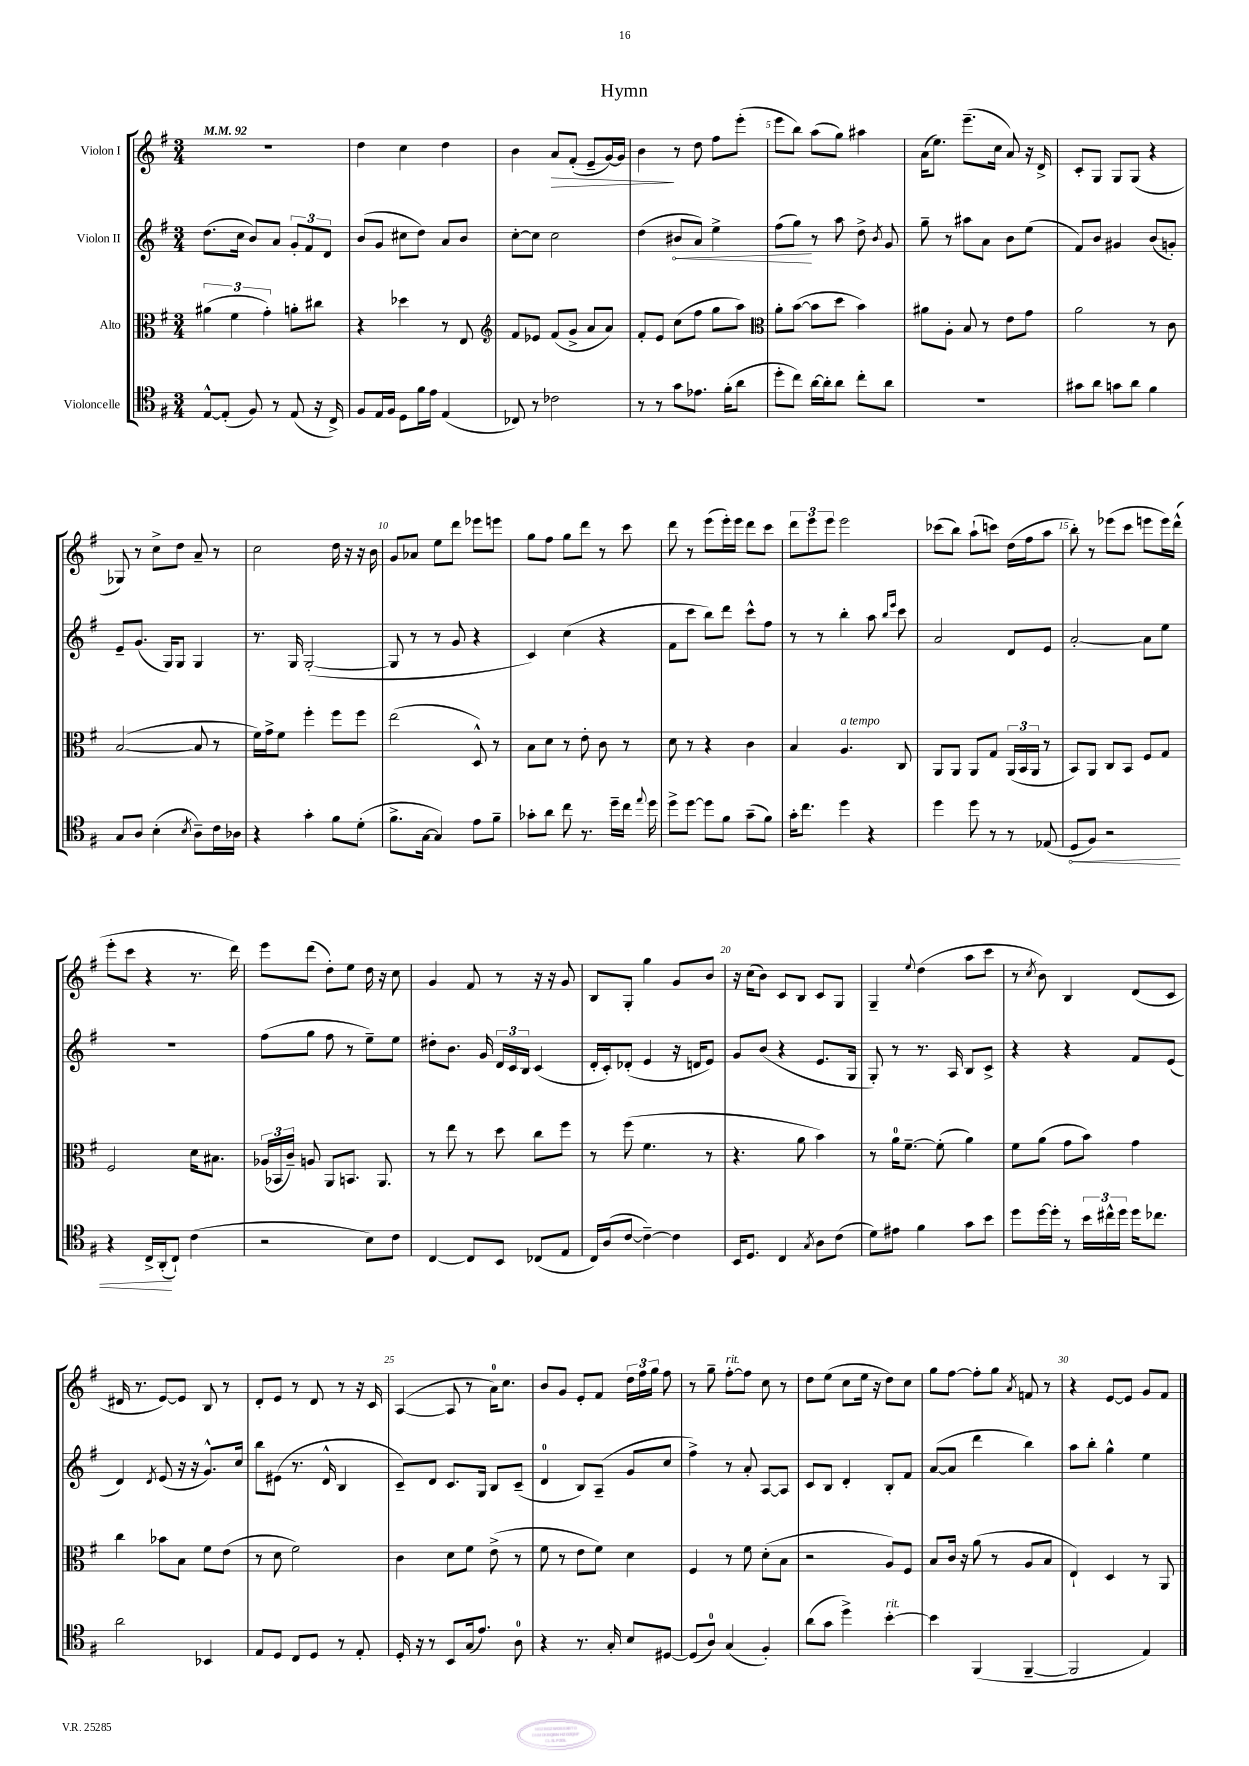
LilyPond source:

\header { title = "Hymn" }
<<
\new StaffGroup <<
\new Staff = "s0" \with { instrumentName = "Violon I" } {
    \clef treble \key g \major \numericTimeSignature \time 3/4 \tempo 4 = 92
    \autoBeamOff r2. |
    d''4 c''4 d''4 |
    b'4 a'8[\> fis'8]-.( e'8[-- g'16~) g'16] |
    b'4\! r8 d''8 fis''8[ e'''8]-.( |
    e'''8[ b''8]) a''8[( g''8]) ais''4 |
    a'16[( e''8.]) e'''8.[--( c''16] a'8) r16 d'16-> |
    c'8[-. g8] g8[ g8]( r4 |
    ges8) r8 c''8[-> d''8] a'8-- r8 |
    c''2 d''16 r16 r16 b'16 |
    g'8[ aes'8] e''8[ d'''8] ees'''8[ e'''8] |
    g''8[ fis''8] g''8[ d'''8] r8 c'''8 |
    d'''8 r8 e'''8[( e'''16-.) e'''16] d'''8[ c'''8] |
    \tuplet 3/2 { d'''8[ e'''8 e'''8] } e'''2 |
    ces'''8[( b''8]) a''8[-!( c'''8]) d''16[( fis''16 a''8] |
    b''8-.) r8 ees'''8[( c'''8] e'''8[ e'''16) d'''16]-^( |
    e'''8[-. c'''8] r4 r8. d'''16) |
    e'''8[ d'''8]( d''8[-.) e''8] d''16 r16 c''8 |
    g'4 fis'8 r8 r16 r16 g'8 |
    b8[ g8]-. g''4 g'8[ b'8] |
    r16 c''16[( b'8]) c'8[ b8] c'8[ g8] |
    g4-- \appoggiatura { e''8 } d''4( a''8[ c'''8] |
    r8 \acciaccatura { c''8 } b'8) b4 d'8[( c'8] |
    dis'16 r8. e'8[~) e'8] b8 r8 |
    d'8[-. e'8] r8 d'8 r8 r16 c'16 |
    a4~( a8 r8 a'16[-0) c''8.] |
    b'8[ g'8] e'8[-. fis'8] \tuplet 3/2 { d''16[ fis''16 g''16] } fis''8 |
    r8 g''8-- fis''8[~-.^\markup { \italic "rit." } fis''8] c''8 r8 |
    d''8[ e''8]( c''8[ e''16] r16 d''8[) c''8] |
    g''8[ fis''8]~ fis''8[-. g''8] \acciaccatura { a'8 } f'8 r8 |
    r4 e'8[~ e'8] g'8[ fis'8] \bar "|." |
}
\new Staff = "s1" \with { instrumentName = "Violon II" } {
    \clef treble \key g \major \numericTimeSignature \time 3/4
    \autoBeamOff d''8.[( c''16] b'8[) a'8] \tuplet 3/2 { g'8[-. fis'8 d'8] } |
    b'8[( g'8] cis''8[ d''8]) a'8[ b'8] |
    c''8[~-. c''8] c''2 |
    d''4( \once \override Hairpin.circled-tip = ##t bis'8[\< a'8]) e''4-> |
    fis''8[( g''8]\!) r8 a''8 d''8-> \acciaccatura { b'8 } g'8 |
    g''8-- r8 ais''8[ a'8] b'8[ e''8]( |
    fis'8[) b'8] gis'4 b'8[( g'8]-.) |
    e'8[-- g'8.]( g16[) g8] g4 |
    r8. g16 g2~-.( |
    g8 r8 r8 g'8 r4 |
    c'4) c''4( r4 |
    fis'8[ c'''8] b''8[) d'''8] c'''8[-^ fis''8] |
    r8 r8 b''4-. a''8 \grace { b''16[ e'''16] } c'''8 |
    a'2 d'8[ e'8] |
    a'2~-. a'8[ e''8] |
    R2. |
    fis''8[( g''8] fis''8 r8 e''8[--) e''8] |
    dis''8[-. b'8.] g'16 \tuplet 3/2 { d'16[ c'16 b16] } c'4( |
    d'16[-. c'16-.) des'8]-.( e'4 r16 d'16[ e'8]) |
    g'8[ b'8]( r4 e'8.[ g16] |
    g8-.) r8 r8. a16 b8[ c'8]-> |
    r4 r4 fis'8[ e'8]( |
    d'4) \acciaccatura { d'8 } e'8( r16 r16 g'8.[-^) c''16] |
    b''8[ eis'8]( r8. d'16-^ b4 |
    c'8[--) d'8] c'8.[ g16] b8[ c'8]--( |
    d'4-0 b8[) a8]--( g'8[ c''8] |
    fis''4->) r8 a'8-. a8[~ a8] |
    c'8[ b8] d'4-. b8[-. fis'8] |
    a'8[~( a'8] d'''4 b''4) |
    a''8[ b''8]-. g''4-^ e''4 \bar "|." |
}
\new Staff = "s2" \with { instrumentName = "Alto" } {
    \clef alto \key g \major \numericTimeSignature \time 3/4
    \autoBeamOff \tuplet 3/2 { ais'4( fis'4 g'4-.) } a'8[-. cis''8] |
    r4 des''4 r8 e8 |
    \clef treble fis'8[ ees'8] fis'8[( g'8]-> a'8[ a'8]) |
    fis'8[-. e'8] c''8[( fis''8] g''8[ a''8]) |
    \clef alto a'8[-. b'8]~( b'8[ d''8] b'4) |
    ais'8[ a8]-. b8 r8 e'8[ g'8] |
    a'2 r8 c'8 |
    b2~( b8 r8 |
    fis'16[) g'16-> fis'8] fis''4-. fis''8[ fis''8] |
    e''2( d8-^) r8 |
    b8[ d'8] r8 e'8-. c'8 r8 |
    d'8 r8 r4 c'4 |
    b4 a4.^\markup { \italic "a tempo" } c8 |
    a,8[ a,8] a,8[ g8] \tuplet 3/2 { a,16[( b,16 a,16] } r8 |
    b,8[) a,8] c8[ b,8] fis8[ g8] |
    fis2 d'16[ bis8.] |
    \tuplet 3/2 { aes16[( bes,16 c'16]--) } a8 a,8[ b,8.] a,8. |
    r8 e''8 r8 d''8 c''8[ fis''8] |
    r8 fis''8( fis'4. r8 |
    r4. a'8 b'4) |
    r8 a'16[-0 fis'8.]~-- fis'8-.( a'4) |
    fis'8[ a'8]( g'8[ b'8]) g'4 |
    c''4 bes'8[ b8] fis'8[ e'8]( |
    r8 d'8 fis'2) |
    c'4 d'8[ fis'8] e'8->( r8 |
    fis'8 r8 e'8[ fis'8]) d'4 |
    fis4 r8 fis'8 d'8[-.( b8] |
    r2 a8[) fis8] |
    b8[ c'16] r16 a'8( r8 a8[ b8] |
    e4-!) d4 r8 a,8 \bar "|." |
}
\new Staff = "s3" \with { instrumentName = "Violoncelle" } {
    \clef tenor \key g \major \numericTimeSignature \time 3/4
    \autoBeamOff e8[~-^ e8]-.( fis8) r8 e8( r16 c16->) |
    fis8[ e16 fis16] d8[ fis'16 e'16] e4( |
    ces8) r8 ces'2 |
    r8 r8 g'8[ ees'8.] fis'16[-.( a'8] |
    d''8[-. c''8]) a'16[~ a'16-. a'8] c''8[-. a'8] |
    R2. |
    gis'8[ a'8] g'8[ a'8] fis'4 |
    g8[ a8] b4-.( \acciaccatura { b8 } a8[--) c'16 aes16] |
    r4 g'4-. fis'8[ d'8]-.( |
    fis'8.[-> g16]~ g4) e'8[ fis'8]-- |
    ges'8[-. a'8] c''8 r8. d''16[-- c''16] \appoggiatura { e''8 } d''16 |
    d''8[-> d''8]~ d''8[ fis'8] g'8[--( fis'8]) |
    g'16[-. c''8.] d''4 r4 |
    d''4 d''8 r8 r8 ees8( |
    \once \override Hairpin.circled-tip = ##t d8[\< fis8]) r2 |
    r4 c16[-> a,16-.\!( c8]-!) c'4( |
    r2 b8[) c'8] |
    c4~ c8[ b,8] ces8[( e8] |
    c16[) a16( c'8]~ c'4~--) c'4 |
    b,16[ d8.] c4 \acciaccatura { g8 } a8[ c'8]( |
    d'8[) eis'8] fis'4 g'8[ b'8] |
    d''8[ d''16~ d''16]-. r8 \tuplet 3/2 { b'16[ cis''16-^ d''16] } d''16[ ces''8.] |
    a'2 bes,4 |
    e8[ d8] c8[ d8] r8 e8-. |
    d16-. r16 r8 b,8[ g16( e'8.]) a8-0 |
    r4 r8. g16-. b8[ dis8]~ |
    dis8[( a8]-0) g4( fis4-.) |
    a'8[( g'8] d''4->) b'4~-.^\markup { \italic "rit." } |
    b'4 fis,4( fis,4~-- |
    fis,2 e4) \bar "|." |
}
>>
>>
\layout { \context { \Score \override BarNumber.break-visibility = ##(#f #t #t) barNumberVisibility = #(every-nth-bar-number-visible 5) } }
